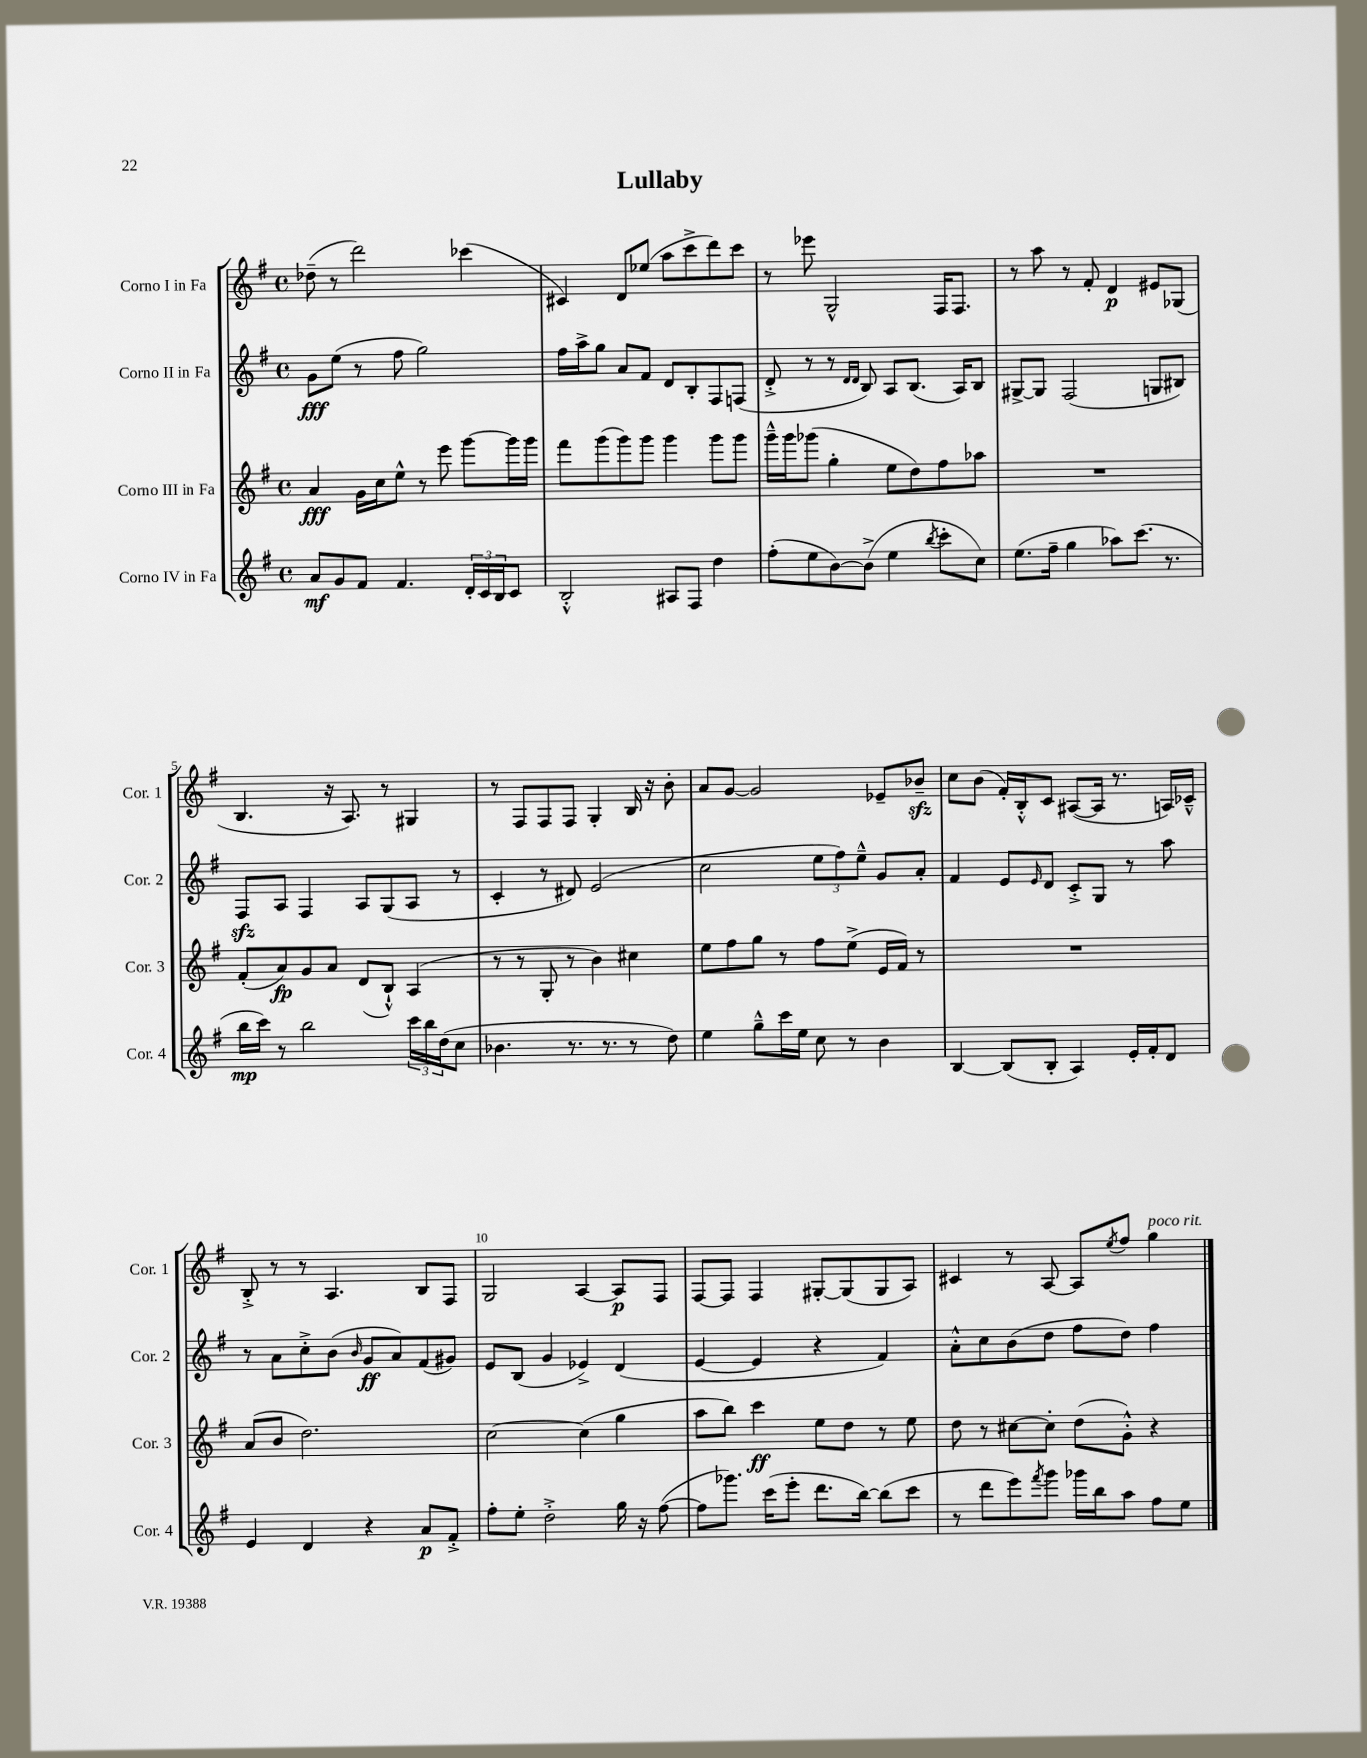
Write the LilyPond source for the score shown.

\header { title = "Lullaby" }
<<
\new StaffGroup <<
\new Staff = "s0" \with { instrumentName = "Corno I in Fa" shortInstrumentName = "Cor. 1" } {
    \clef treble \key g \major \defaultTimeSignature \time 4/4
    des''8--( r8 d'''2) ces'''4( |
    cis'4) d'8 ees''8( a''8 c'''8-> d'''8) c'''8 |
    r8 ees'''8 g2-^ fis16 fis8. |
    r8 a''8 r8 fis'8-. d'4\p eis'8 ges8( |
    b4. r16 a8.) r8 gis4 |
    r8 fis8 fis8 fis8 g4-. b16 r16 b'8-. |
    a'8 g'8~ g'2 ees'8-- bes'8--\sfz |
    c''8 b'8( fis'16-.) b16-.-^ c'8 ais8~( ais16 r8. a16) ces'16---^ |
    b8-.-> r8 r8 a4. b8 fis8 |
    g2 a4~ a8\p fis8 |
    fis8~ fis8 fis4 gis8~-. gis8( gis8 a8) |
    cis'4 r8 a8~ a8 \acciaccatura { e''8 } fis''8 g''4^\markup { \italic "poco rit." } \bar "|." |
}
\new Staff = "s1" \with { instrumentName = "Corno II in Fa" shortInstrumentName = "Cor. 2" } {
    \clef treble \key g \major \defaultTimeSignature \time 4/4
    g'8\fff e''8( r8 fis''8 g''2) |
    fis''16 a''16-> g''8 a'8 fis'8 d'8 b8-. fis8 f8( |
    d'8-.-> r8 r8 \grace { d'16 d'16 } b8) a8 b8.( a16) b8 |
    gis8~-> gis8 fis2( g8 bis8) |
    fis8\sfz a8 fis4 a8 g8( a8 r8 |
    c'4-. r8 dis'8) e'2( |
    c''2 \tuplet 3/2 { e''8 fis''8) e''8---^ } g'8 a'8-. |
    fis'4 e'8 \grace { e'16 } d'8 c'8-.-> g8 r8 a''8 |
    r8 a'8 c''8-.-> b'8( \grace { b'16 } g'8\ff a'8) fis'8( gis'8) |
    e'8 b8( g'4 ees'4->) d'4( |
    e'4~ e'4 r4 fis'4) |
    a'8-.-^ c''8 b'8( d''8 fis''8 d''8) fis''4 \bar "|." |
}
\new Staff = "s2" \with { instrumentName = "Corno III in Fa" shortInstrumentName = "Cor. 3" } {
    \clef treble \key g \major \defaultTimeSignature \time 4/4
    a'4\fff g'16 c''16 e''8-^ r8 e'''8 g'''8~ g'''16 g'''16 |
    fis'''8 g'''8( g'''8) g'''8 g'''4 g'''8 g'''8 |
    g'''16---^ g'''16 ges'''8( g''4-. e''8 d''8) fis''8 aes''8 |
    R1 |
    fis'8-.( a'8\fp) g'8 a'8 d'8( b8-!-^) a4( |
    r8 r8 g8-. r8 b'4) cis''4 |
    e''8 fis''8 g''8 r8 fis''8 e''8->( e'16 fis'16) r8 |
    R1 |
    a'8( b'8 d''2.) |
    c''2~ c''4( g''4 |
    a''8 b''8) c'''4\ff e''8 d''8 r8 e''8 |
    d''8 r8 cis''8~ cis''8-. d''8( g'8-.-^) r4 \bar "|." |
}
\new Staff = "s3" \with { instrumentName = "Corno IV in Fa" shortInstrumentName = "Cor. 4" } {
    \clef treble \key g \major \defaultTimeSignature \time 4/4
    a'8\mf g'8 fis'8 fis'4. \tuplet 3/2 { d'16-. c'16 b16 } c'8 |
    b2-.-^ ais8 fis8 d''4 |
    fis''8-.( e''8 b'8~) b'8->( e''4 \acciaccatura { b''8 } c'''8-. c''8) |
    e''8.( fis''16-- g''4 aes''8) c'''8.( r8. |
    b''16\mp c'''16) r8 b''2 \tuplet 3/2 { c'''16 b''16 d''16( } c''8 |
    bes'4. r8. r8. r8 d''8) |
    e''4 g''8---^ c'''16 e''16 c''8 r8 b'4 |
    b4~ b8( b8-. a4) e'16-. fis'16-. d'8 |
    e'4 d'4 r4 a'8\p fis'8-.-> |
    fis''8-. e''8-. d''2-.-> g''16 r16 fis''8~( |
    fis''8 ges'''8.) c'''16( e'''8-. d'''8. b''16~) b''8( c'''8 |
    r8 d'''8 e'''8) \acciaccatura { fis'''8 } g'''8 ges'''16 b''16 a''8 fis''8 e''8 \bar "|." |
}
>>
>>
\layout { \context { \Score \override BarNumber.break-visibility = ##(#f #t #t) barNumberVisibility = #(every-nth-bar-number-visible 5) } }
